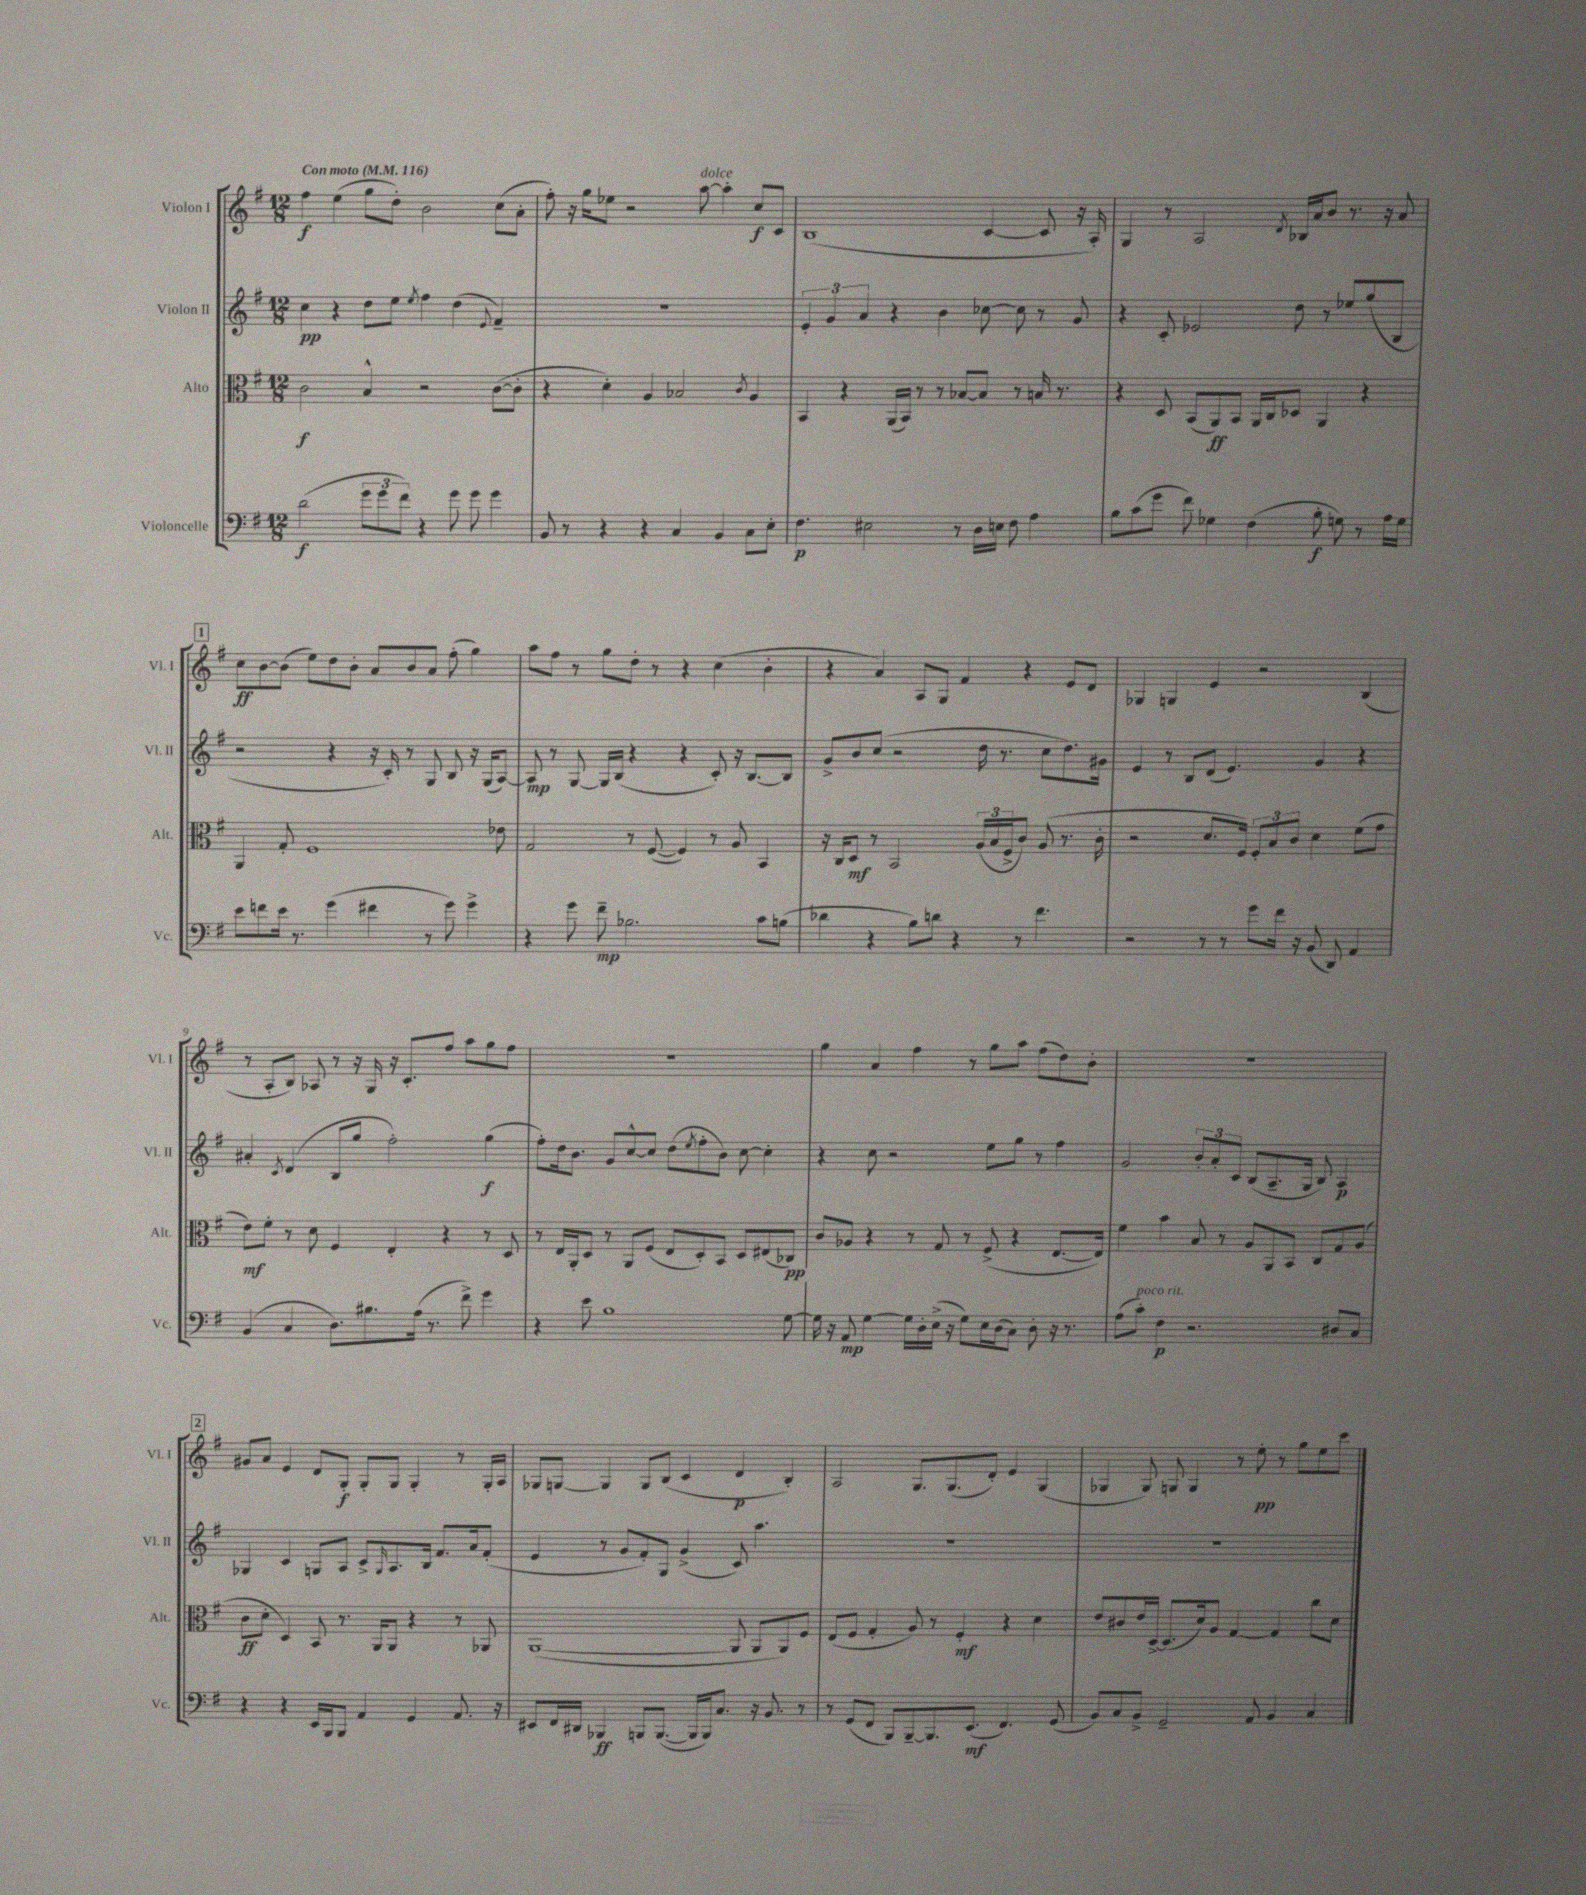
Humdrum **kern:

**kern	**kern	**kern	**kern
*staff4	*staff3	*staff2	*staff1
*clefF4	*clefC3	*clefG2	*clefG2
*k[f#]	*k[f#]	*k[f#]	*k[f#]
*M12/8	*M12/8	*M12/8	*M12/8
*MM116	*MM116	*MM116	*MM116
(2d\	2c\	4cc\	4ff#\
.	.	4r	(4ee\
12g\L	4B^^/	8dd\L	8gg\L
12g\	.	.	.
.	.	8ee\J	8dd'\J)
12f#\J)	.	.	.
.	.	8qee/	.
4r	2r	4ff#\	2b\
8g\	.	(4dd\	.
8g\	.	.	.
.	.	8qqe/	.
4g\	([8c\L	4f#~/)	(8cc\L
.	8c'\]J	.	8a'\J
=	=	=	=
8BB/	4r	1.r	8ff#'\)
8r	.	.	16r
.	.	.	16gg\LK
4r	4d'\)	.	8ee-\J
.	.	.	2r
4r	4A/	.	.
4C/	2B-/	.	.
.	.	.	[8aa\
4BB/	.	.	4aa'\]
.	8qc/	.	.
8C\L	4A/	.	8cc/L
8E'\J	.	.	8c/J
=	=	=	=
4.F#\	4BB/	6e'/	(1B
.	.	6g/	.
.	4r	.	.
.	.	6a/	.
2E#\	.	.	.
.	(16AA/LL	4r	.
.	16BB/JJ)	.	.
.	8r	.	.
.	8r	4b\	.
8r	[8B-/L	.	.
16D\LL	8B-/]J	[8cc-\	[4c/
16E\JJ	.	.	.
8F#\	8r	8cc-\]	.
4A\	16B/	8r	8c/]
.	8.r	.	.
.	.	8g/	16r
.	.	.	16A'/)
=	=	=	=
8B\L	4r	4r	4G/
(8c\	.	.	.
8g\J	8D/	8c'/	8r
8f#\)	(8BB/L	2e-/	2A/
4G-\	8AA/)	.	.
.	8BB/J	.	.
(4F#\	16AA/LL	.	.
.	16C/J	.	.
.	.	.	8qd/
.	8D-/J	8dd\	16B-/LL
.	.	.	16a/J
8B'\	4AA/	8r	8b/J
8G\)	.	8ee-/L	8.r
8r	4r	(8gg/	.
.	.	.	16r
16A\LL	.	8B/J	8a/
16G\JJ	.	.	.
=	=	=	=
8e\L	4AA/	2r	8cc\L
8f\	.	.	[8b\
16e\Jk	8G'/	.	(8b\]J
8.r	.	.	.
.	1F#	.	8ee\L)
(4g\	.	4r	8dd\
.	.	.	8b'\J
4f#\	.	16r	8a/L
.	.	16c'/)	.
.	.	8r	8b/
8r	.	8G/	8a/J
8g\)	.	8B/	(8ff#'\
4g^\	.	16r	4gg\)
.	.	(16G/LK	.
.	8e-\	[8A/J)	.
=	=	=	=
4r	2G/	8A/]	8aa\L
.	.	8r	8ff#\J
8g\	.	[8G/	8r
8f#~\	.	16G/]LL	8gg\L
.	.	(16B/JJ	.
2.B-\	8r	4r	8dd'\J
.	([8F#/	.	8r
.	4F#/])	4r	4r
.	8r	8c'/)	(4cc\
.	8A/	16r	.
.	.	[8.B/L	.
8c\L	4BB/	.	4b'\
(8B\J	.	8B/]J	.
=	=	=	=
4d-\	16r	8g^/L	4r
.	16C/LK	.	.
.	8D/J	8b/	.
4r	8r	(8cc/J	4a/)
.	2BB/	2r	.
8B\L)	.	.	8A/L
8d\J	.	.	8G/J
4r	.	.	4f#/
.	(24A/LL	16dd\	.
.	24B/	.	.
.	.	8.r	.
.	24F#^/J	.	.
8r	8c/J)	.	4r
4.f#\	(8A/	8cc\L	.
.	8.r	8.dd\)	8e/L
.	.	.	8d/J
.	16c'\	16g#\Jk	.
=	=	=	=
2r	2r	4e/	4G-/
.	.	8r	4G/
.	.	8B/L	.
8r	8.d/L	(8d/J	4e/
8r	.	4.e/)	.
.	16F#/Jk)	.	.
8g\L	12F#'/L	.	2r
.	12B/	.	.
16f#\Jk	.	.	.
.	12c/J	.	.
16r	.	.	.
(8BB/	4d\	4g/	.
8DD/)	.	.	.
4AA/	(8f#\L	4r	(4B/
.	8g\J	.	.
=	=	=	=
(4BB/	8e\L)	4a#'/	8r
.	8f#'\J	.	8A'/L
.	.	8qc/	.
4C/	8r	(4d/	8B/J)
.	8d\	.	8A-/
8.D\L)	4F#/	8B/L	8r
.	.	8gg/J	16r
8.B#\	.	.	16G/
.	4E'/	2ff#'\)	16r
.	.	.	8.c'/L
(16A\Jk	.	.	.
8.r	.	.	.
.	4r	.	8ff#/J
8f#^\)	.	.	8aa\L
4g\	8r	(4gg\	8gg\
.	8D/	.	8ff#\J
=	=	=	=
4r	8r	8ff#'\L)	1.r
.	16E/LL	16dd\k	.
.	16AA'/J	8.b\J	.
8e\	8D/J	.	.
1B	8r	8g/L	.
.	8AA/L	[8cc^^/	.
.	(8F#/J	8cc/]J	.
.	8E/L	(8dd\L	.
.	.	8qee/	.
.	8D'/)	8ff#'\	.
.	8BB/J	8b\J)	.
.	8D/L	[8cc\	.
.	(8E#/	4cc'\]	.
[8G\	8C-/J)	.	.
=	=	=	=
16G\]	8c/L	4r	4gg\
16r	.	.	.
8AA/	8A-/J	.	.
[4G\	4r	8cc\	4a/
.	.	2r	.
16G\]LL	8r	.	4ff#\
16D'\	.	.	.
(16E^\JJ	8G/	.	.
16r	.	.	.
8G\L)	8r	.	8r
16E\L	(8F#^/	8ee\L	8gg\L
(16D\J	.	.	.
8C\J)	4r	8gg\J	8aa\J
8D'\	.	8r	(8ff#\L
16r	[8.E/L	4ff#\	8dd\)
8.r	.	.	.
.	.	.	8b'\J
.	16E/]Jk)	.	.
=	=	=	=
(8A\L	4f#\	2g/	1.r
8c'\J)	.	.	.
4F#\	4b\	.	.
2.r	8B/	12b'/L	.
.	.	12a'/	.
.	8r	.	.
.	.	12c/J	.
.	8A/L	(8B/L	.
.	8AA/	8.A~/	.
.	8BB/J	.	.
.	.	16G/Jk	.
.	8C/L	8B/)	.
8D#/L	8G/	4A/	.
8C/J	(8A/J	.	.
=	=	=	=
4r	8c\L	4G-/	8g#/L
.	8d'\J	.	8a/J
4r	4D/)	4c/	4e/
16EE/LL	8BB/	8G/L	8d/L
16BBB/J	.	.	.
8BBB/J	8.r	8A/J	8G'/J
4AA/	.	8c^/L	8G'/L
.	16AA/LK	.	.
.	.	16qqG/	.
.	8AA/J	8.A/	8G/J
4GG/	4r	.	4G'/
.	.	16B/Jk	.
.	.	8.f#/L	.
8.AA/	8r	.	8r
.	.	16a/k	.
.	8AA-/	(8f#'/J	16G'/LL
16r	.	.	16A/JJ
=	=	=	=
8EE#/L	([1AA	4e/	8G-/L
16FF#/L	.	.	[8G/J
16DD#/JJ	.	.	.
4BBB-/	.	8r	4G/]
.	.	8g/L	.
8BBB/L	.	8f#'/)	8G/L
([8.BBB/J	.	8G/J	(8B/J
.	.	(4g^/	4c/
16BBB/]LL	.	.	.
16BBB/J)	.	.	.
8.C/J	.	.	.
.	8AA/]	8c/)	4d/
16r	8AA/L	4.aa\	.
8.BB/	.	.	.
.	8AA/)	.	4B'/)
8r	8F#/J	.	.
=	=	=	=
8r	(8E/L	1.r	2A/
(8GG/L	8F#/J	.	.
8FF#/J	4G'/	.	.
8BBB/L)	.	.	.
[8BBB~/	8A/)	.	8.G/L
8.BBB/]	8r	.	.
.	.	.	(8.G/
.	4F#'/	.	.
(8.EE/J	.	.	.
.	.	.	8d'/J)
4.FF#/)	4r	.	4e/
.	4d\	.	(4G/
(8GG/	.	.	.
=	=	=	=
8BB/L)	8e/L	1.r	4G-/
8C/	8c#/	.	.
8BB^/J	16e/L	.	8G-/)
.	[16D^/JJ	.	.
2GG~/	(8.D/]L	.	8G/
.	.	.	4G/
.	16d/k)	.	.
.	8A/J	.	.
.	[4G/	.	8r
8AA/	.	.	8ee'\
4BB/	4G/]	.	8r
.	.	.	8gg\L
4C/	8cc\L	.	8ee\
.	8d\J	.	8ccc\J
==	==	==	==
*-	*-	*-	*-
